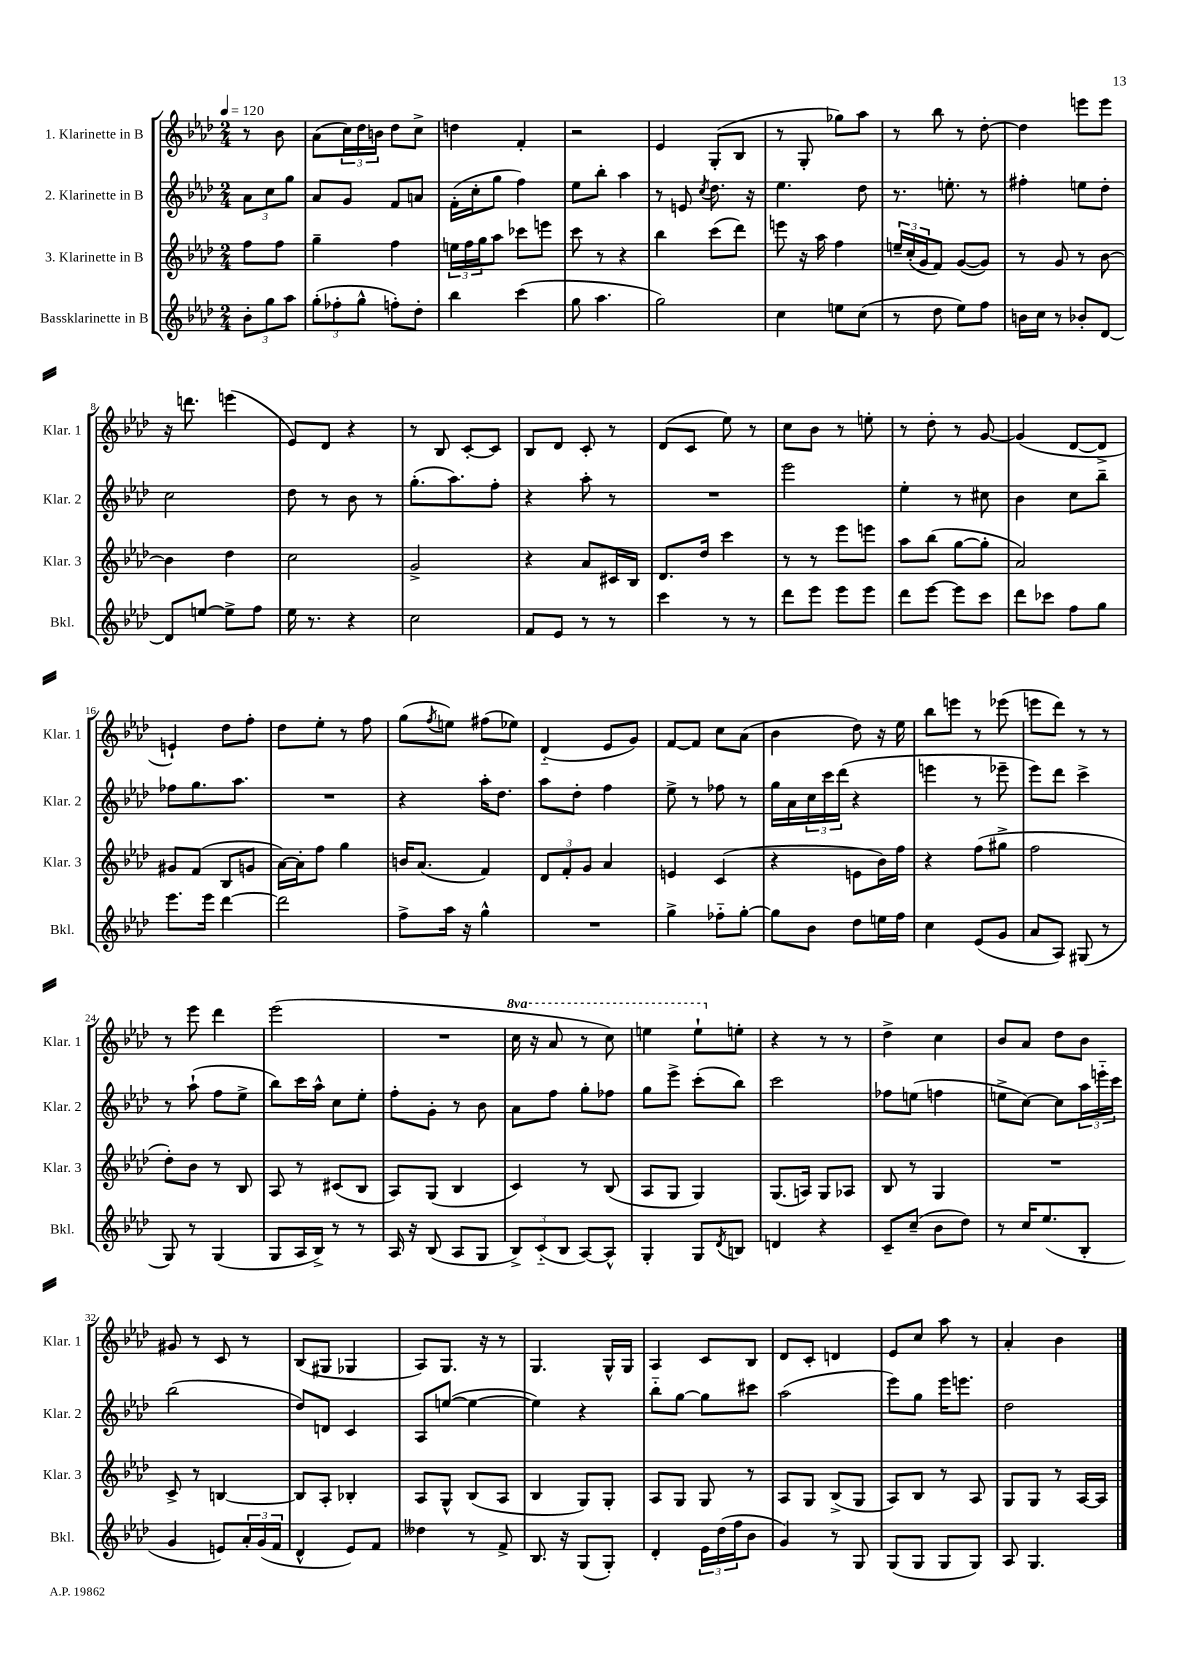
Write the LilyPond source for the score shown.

<<
\new StaffGroup <<
\new Staff = "s0" \with { instrumentName = "1. Klarinette in B" shortInstrumentName = "Klar. 1" } {
    \clef treble \key aes \major \numericTimeSignature \time 2/4 \set Staff.ottavationMarkups = #ottavation-simple-ordinals \partial 4 \tempo 4 = 120
    r8 bes'8 |
    aes'8( \tuplet 3/2 { c''16) des''16 b'16 } des''8 c''8-> |
    d''4 f'4-. |
    r2 |
    ees'4 g8-.( bes8 |
    r8 g8-. ges''8) aes''8 |
    r8 bes''8 r8 des''8~-. |
    des''4 e'''8 e'''8 |
    r16 d'''8. e'''4( |
    ees'8) des'8 r4 |
    r8 bes8 c'8~-. c'8 |
    bes8 des'8 c'8-. r8 |
    des'8( c'8 ees''8) r8 |
    c''8 bes'8 r8 e''8-. |
    r8 des''8-. r8 g'8~ |
    g'4( des'8~ des'8-> |
    e'4-!) des''8 f''8-. |
    des''8 ees''8-. r8 f''8 |
    g''8( \acciaccatura { f''8 } e''8) fis''8( ees''8) |
    des'4-_( ees'8 g'8) |
    f'8~ f'8 c''8 aes'8( |
    bes'4 des''8) r16 ees''16 |
    bes''8 e'''8 r8 ees'''8( |
    e'''8 des'''8) r8 r8 |
    r8 ees'''8 des'''4 |
    ees'''2( |
    R2 |
    \ottava #1 c'''16 r16 aes''8 r8 c'''8) |
    e'''4 e'''8-! \ottava #0 e''8-. |
    r4 r8 r8 |
    des''4-> c''4 |
    bes'8 aes'8 des''8 bes'8 |
    gis'8 r8 c'8 r8 |
    bes8( gis8 ges4 |
    aes8) g8. r16 r8 |
    g4. g16-^ g16 |
    aes4 c'8 bes8 |
    des'8 c'8-. d'4 |
    ees'8 c''8 aes''8 r8 |
    aes'4-. bes'4 \bar "|." |
}
\new Staff = "s1" \with { instrumentName = "2. Klarinette in B" shortInstrumentName = "Klar. 2" } {
    \clef treble \key aes \major \numericTimeSignature \time 2/4 \partial 4
    \tuplet 3/2 { aes'8 c''8 g''8 } |
    aes'8 g'8 f'8 a'8 |
    f'16-.( c''16-. g''8 f''4) |
    ees''8 bes''8-. aes''4 |
    r8 e'8 \acciaccatura { c''8 } des''8. r16 |
    ees''4. des''8 |
    r8. e''8.-. r8 |
    fis''4-. e''8 des''8-. |
    c''2 |
    des''8 r8 bes'8 r8 |
    g''8.-.( aes''8.) f''8-. |
    r4 aes''8-. r8 |
    R2 |
    ees'''2 |
    ees''4-. r8 cis''8 |
    bes'4 c''8 bes''8-- |
    fes''8 g''8. aes''8. |
    R2 |
    r4 aes''16-. des''8. |
    aes''8 des''8-. f''4 |
    ees''8-> r8 fes''8 r8 |
    g''16 aes'16 \tuplet 3/2 { c''16 c'''16 des'''16( } r4 |
    e'''4 r8 ees'''8-- |
    ees'''8) des'''8 c'''4-> |
    r8 aes''8-!( f''8 ees''8-> |
    bes''8) c'''16 aes''16-^ c''8 ees''8-. |
    f''8-. g'8-. r8 bes'8 |
    aes'8 f''8 g''8-. fes''8 |
    g''8 ees'''8-> c'''8-.( bes''8) |
    c'''2 |
    fes''8 e''8( f''4 |
    e''8-> c''8~) c''8 \tuplet 3/2 { aes''16 e'''16-_ c'''16 } |
    bes''2( |
    des''8) d'8 c'4 |
    aes8 e''8~( e''4~ |
    e''4) r4 |
    bes''8-_ g''8~ g''8 cis'''8 |
    aes''2( |
    ees'''8) g''8 ees'''16 e'''8. |
    des''2 \bar "|." |
}
\new Staff = "s2" \with { instrumentName = "3. Klarinette in B" shortInstrumentName = "Klar. 3" } {
    \clef treble \key aes \major \numericTimeSignature \time 2/4 \partial 4
    f''8 f''8 |
    g''4-- f''4 |
    \tuplet 3/2 { e''16 f''16 g''16 } aes''8 ces'''8 e'''8 |
    c'''8 r8 r4 |
    bes''4 c'''8( des'''8) |
    e'''8 r16 aes''16 f''4 |
    \tuplet 3/2 { e''16-- c''16-.( g'16 } f'8) g'8~( g'8) |
    r8 g'8 r8 bes'8~ |
    bes'4 des''4 |
    c''2 |
    g'2-> |
    r4 aes'8 cis'16 bes16 |
    des'8. des''16 c'''4 |
    r8 r8 ees'''8 e'''8 |
    aes''8 bes''8( g''8~ g''8-. |
    aes'2) |
    gis'8 f'8( bes8 g'8 |
    aes'16~) aes'16-. f''8 g''4 |
    b'16 aes'8.( f'4) |
    \tuplet 3/2 { des'8 f'8-. g'8 } aes'4 |
    e'4 c'4( |
    r4 e'8 bes'16) f''16 |
    r4 f''8( gis''8-> |
    f''2 |
    des''8-.) bes'8 r8 bes8 |
    aes8 r8 cis'8( bes8 |
    aes8) g8( bes4 |
    c'4) r8 bes8( |
    aes8 g8 g4) |
    g8.( a16) g8 aes8 |
    bes8 r8 g4 |
    R2 |
    c'8-> r8 b4~ |
    b8 aes8-. bes4-. |
    aes8 g8-^ bes8( aes8 |
    bes4 g8) g8-. |
    aes8 g8 g8 r8 |
    aes8 g8 bes8->( g8 |
    aes8) bes8 r8 aes8 |
    g8 g8 r8 aes16~ aes16 \bar "|." |
}
\new Staff = "s3" \with { instrumentName = "Bassklarinette in B" shortInstrumentName = "Bkl." } {
    \clef treble \key aes \major \numericTimeSignature \time 2/4 \partial 4
    \tuplet 3/2 { bes'8-. g''8 aes''8 } |
    \tuplet 3/2 { g''8-.( fes''8-. g''8-^ } f''8-.) des''8-. |
    bes''4 c'''4( |
    g''8 aes''4. |
    g''2) |
    c''4 e''8 c''8( |
    r8 des''8 ees''8) f''8 |
    b'16 c''16 r8 bes'8-. des'8~ |
    des'8 e''8~ e''8-> f''8 |
    ees''16 r8. r4 |
    c''2 |
    f'8 ees'8 r8 r8 |
    c'''4 r8 r8 |
    des'''8 ees'''8 ees'''8 ees'''8 |
    des'''8 ees'''8~ ees'''8 c'''8 |
    des'''8 ces'''8 f''8 g''8 |
    ees'''8. ees'''16 des'''4~ |
    des'''2 |
    f''8-> aes''16 r16 g''4-^ |
    R2 |
    g''4-> fes''8-_ g''8~-. |
    g''8 bes'8 des''8 e''16 f''16 |
    c''4 ees'8( g'8 |
    aes'8 aes8) gis8( r8 |
    g8) r8 g4( |
    g8 aes16 bes16->) r8 r8 |
    aes16 r16 bes8( aes8 g8 |
    \tuplet 3/2 { bes8->) c'8-_( bes8 } aes8~) aes8-^ |
    g4-. g8 \acciaccatura { des'8 } b8 |
    d'4 r4 |
    c'8-- c''8--( bes'8 des''8) |
    r8 c''16 ees''8.( bes8-. |
    g'4 e'8) \tuplet 3/2 { aes'16-. g'16( f'16 } |
    des'4-^ ees'8) f'8 |
    deses''4 r8 f'8-> |
    bes8. r16 g8( g8-.) |
    des'4-. \tuplet 3/2 { ees'16 des''16( f''16 } bes'8 |
    g'4) r8 g8 |
    g8( g8 g8 g8) |
    aes8 g4. \bar "|." |
}
>>
>>
